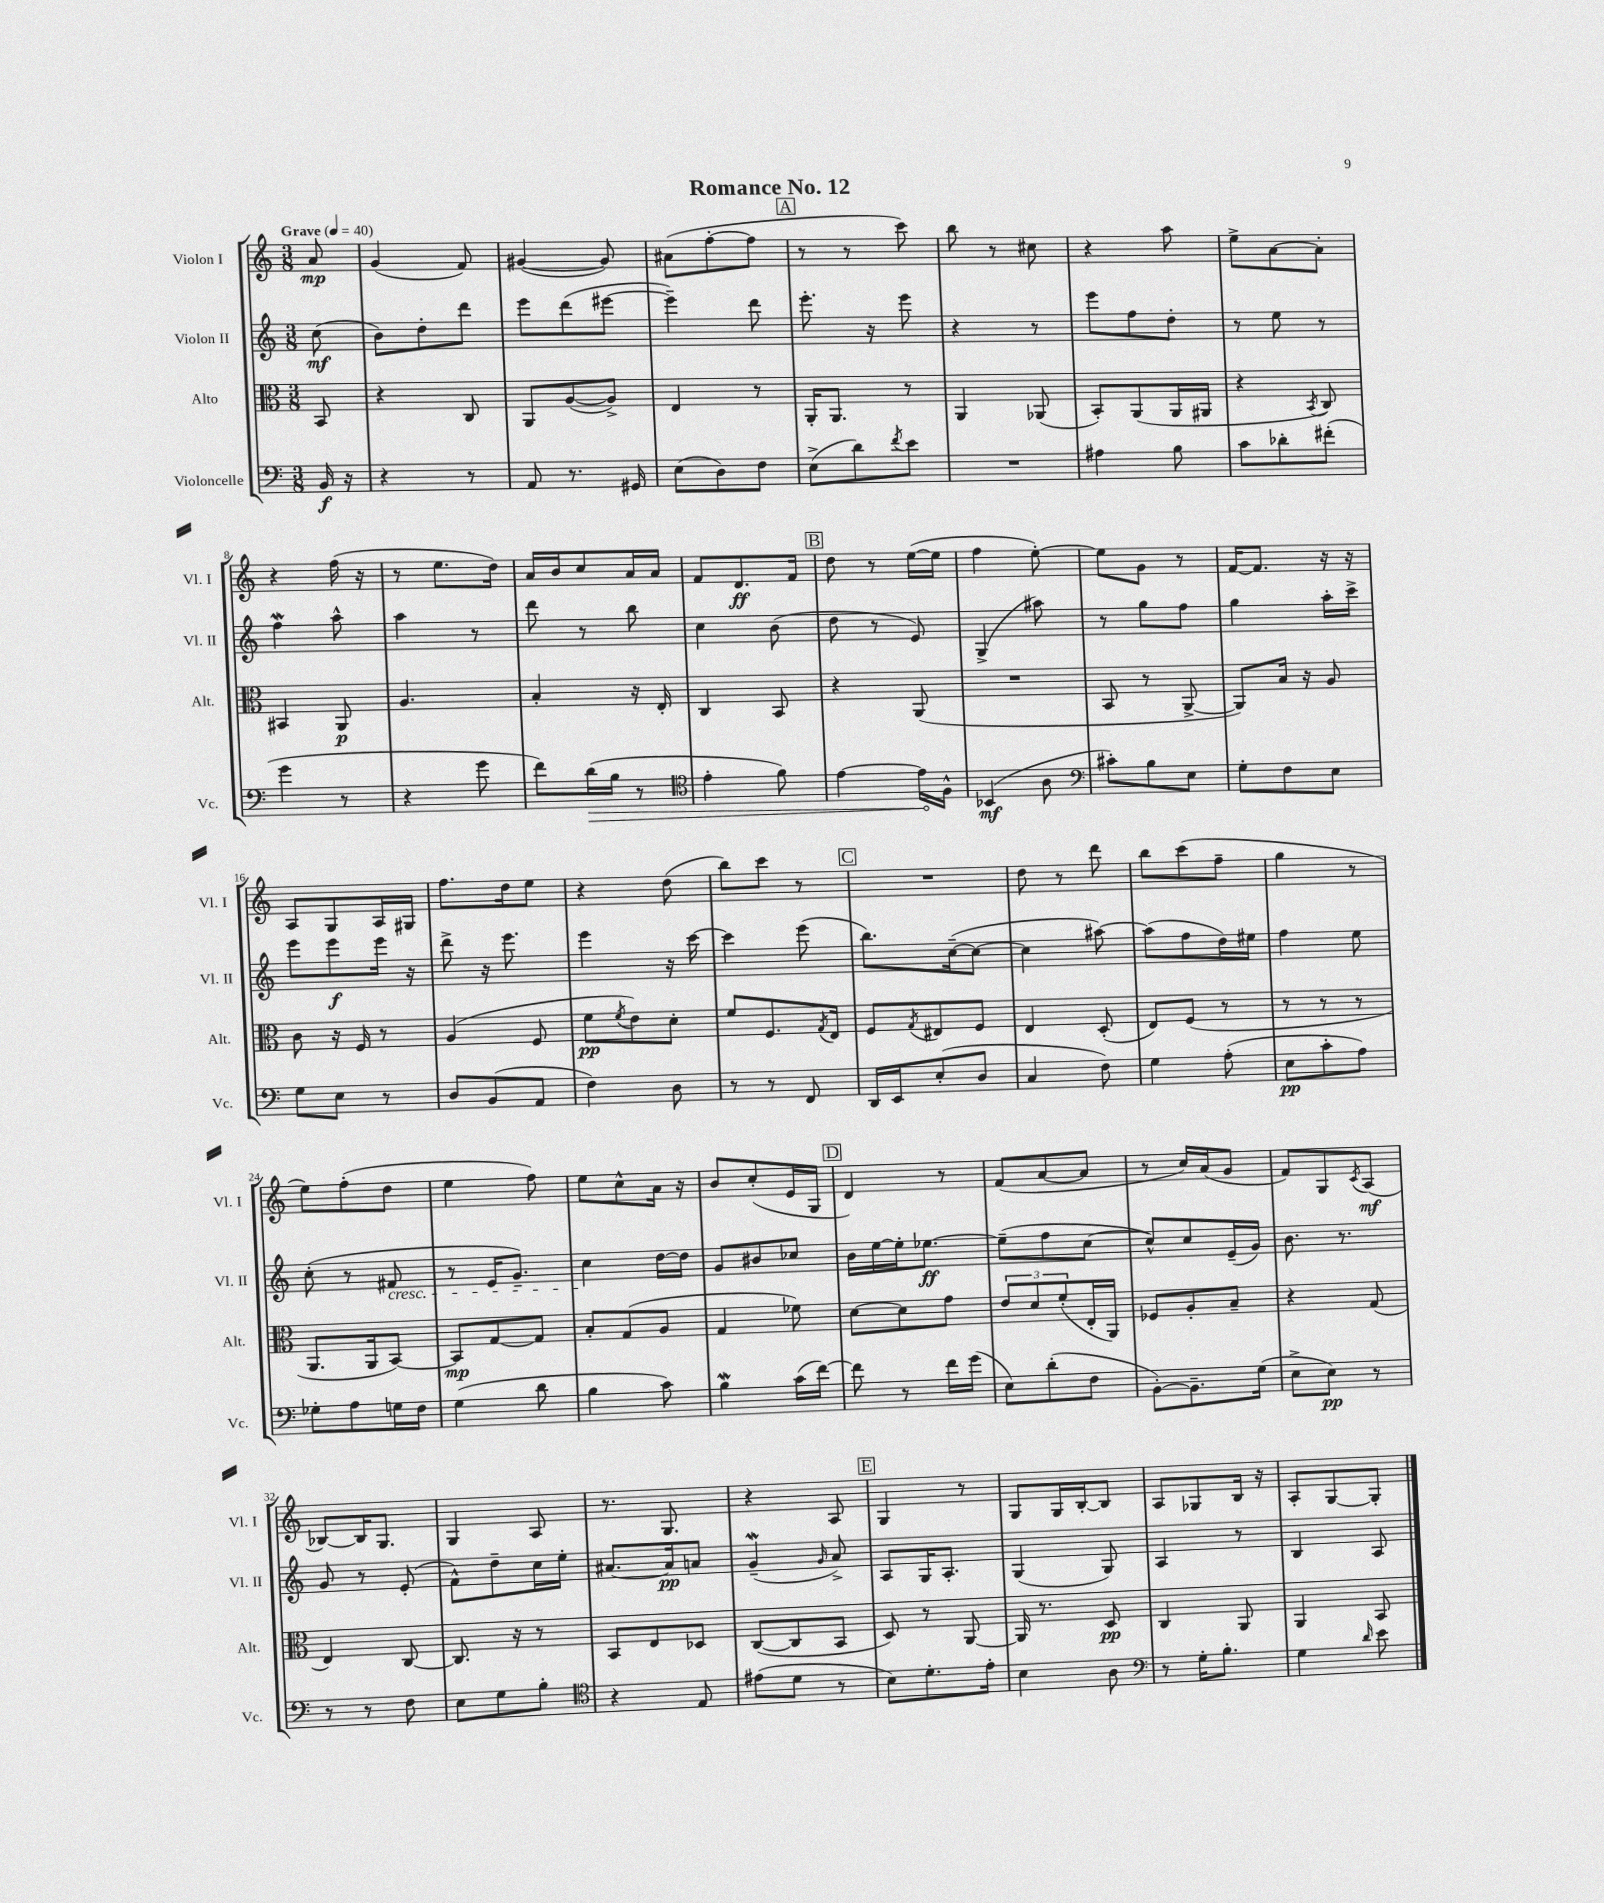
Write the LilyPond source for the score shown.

\header { title = "Romance No. 12" }
<<
\new StaffGroup <<
\new Staff = "s0" \with { instrumentName = "Violon I" shortInstrumentName = "Vl. I" } {
    \clef treble \key c \major \numericTimeSignature \time 3/8 \partial 8 \tempo "Grave" 4 = 40
    a'8\mp |
    g'4( f'8) |
    gis'4~( gis'8) |
    ais'8( f''8~-. f''8 |
    \mark \markup { \box "A" } r8 r8 c'''8) |
    b''8 r8 cis''8 |
    r4 a''8 |
    e''8-> a'8~ a'8-. |
    r4 f''16( r16 |
    r8 e''8. d''16) |
    a'16 b'16 c''8 a'16 a'16 |
    f'8 d'8.\ff f'16 |
    \mark \markup { \box "B" } d''8 r8 e''16~( e''16 |
    f''4 e''8~-.) |
    e''8 g'8 r8 |
    f'16~ f'8. r16 r16 |
    a8 g8 a16 gis16 |
    f''8. d''16 e''8 |
    r4 d''8( |
    b''8) c'''8 r8 |
    \mark \markup { \box "C" } R4. |
    d''8 r8 d'''8 |
    b''8 c'''8( f''8-- |
    g''4 r8 |
    e''8) f''8-.( d''8 |
    e''4 f''8) |
    e''8 c''8-^ a'16 r16 |
    b'8 c''8-.( e'16 g16 |
    \mark \markup { \box "D" } d'4) r8 |
    f'8( a'8~ a'8 |
    r8 c''16) a'16( g'8 |
    f'8) g8 \acciaccatura { c'8 } a8\mf( |
    bes8~) bes16 g8. |
    g4 a8 |
    r8. g8. |
    r4 a8 |
    \mark \markup { \box "E" } g4 r8 |
    g8 g16 b16~-. b8 |
    a8 ges8 b16 r16 |
    a8-. g8~ g8-. \bar "|." |
}
\new Staff = "s1" \with { instrumentName = "Violon II" shortInstrumentName = "Vl. II" } {
    \clef treble \key c \major \numericTimeSignature \time 3/8 \partial 8
    c''8\mf( |
    b'8) d''8-. d'''8 |
    e'''8 d'''8( eis'''8~ |
    eis'''4--) d'''8 |
    \mark \markup { \box "A" } e'''8.-. r16 e'''8 |
    r4 r8 |
    e'''8 f''8 d''8-. |
    r8 e''8 r8 |
    f''4\mordent a''8-^ |
    a''4 r8 |
    d'''8 r8 b''8 |
    c''4 b'8( |
    \mark \markup { \box "B" } d''8 r8 e'8) |
    g4->( ais''8) |
    r8 g''8 f''8 |
    g''4 a''16-. c'''16-> |
    e'''8 e'''8\f e'''16 r16 |
    d'''8-> r16 e'''8. |
    e'''4 r16 c'''16~ |
    c'''4 e'''8( |
    \mark \markup { \box "C" } b''8.) c''16~--( c''8~ |
    c''4 ais''8~) |
    ais''8( f''8 d''16) eis''16 |
    f''4 e''8 |
    c''8-.( r8 fis'8\cresc |
    r8 e'16 g'8.--) |
    c''4\! d''16~ d''16 |
    g'8 bis'8 ces''8 |
    \mark \markup { \box "D" } b'16 e''16~ e''16-. ees''8.~\ff |
    ees''8--( f''8 c''8~ |
    c''8-^) c''8 e'16--( g'16) |
    b'8. r8. |
    g'8 r8 e'8-.( |
    f'8-^) d''8-- c''16 e''16-. |
    ais'8.~ ais'16\pp a'8 |
    g'4--\mordent( \grace { g'16 } a'8->) |
    \mark \markup { \box "E" } a8 g16 a8.-. |
    g4( g8) |
    a4 r8 |
    b4 a8 \bar "|." |
}
\new Staff = "s2" \with { instrumentName = "Alto" shortInstrumentName = "Alt." } {
    \clef alto \key c \major \numericTimeSignature \time 3/8 \partial 8
    b,8 |
    r4 c8 |
    a,8 a8~( a8->) |
    e4 r8 |
    \mark \markup { \box "A" } a,16-. a,8. r8 |
    a,4 aes,8( |
    b,8-.) a,8( a,16 ais,16 |
    r4 \acciaccatura { b,8 } c8) |
    bis,4 a,8\p |
    a4. |
    b4-. r16 e16-. |
    c4 b,8 |
    \mark \markup { \box "B" } r4 a,8( |
    R4. |
    b,8 r8 a,8~-> |
    a,8) b16 r16 a8 |
    c'8 r16 f16 r8 |
    a4( f8 |
    f'8\pp \acciaccatura { f'8 } e'8) d'8-. |
    f'8 f8. \acciaccatura { g8 } e16 |
    \mark \markup { \box "C" } f8 \acciaccatura { g8 } eis8 f8 |
    e4 d8-.( |
    e8) f8( r8 |
    r8 r8 r8 |
    a,8. a,16 b,8~) |
    b,8\mp g8~ g8 |
    b8-. g8( a8 |
    g4 fes'8) |
    \mark \markup { \box "D" } d'8~ d'8 g'8 |
    \tuplet 3/2 { e'8 d'8 f'8-.( } e16-. a,16) |
    fes8 a8-. b8-- |
    r4 g8( |
    e4) c8~ |
    c8. r16 r8 |
    b,8 e8 des8 |
    c8~( c8 b,8 |
    \mark \markup { \box "E" } d8) r8 a,8~ |
    a,16 r8. d8\pp |
    c4 a,8 |
    a,4 b,8 \bar "|." |
}
\new Staff = "s3" \with { instrumentName = "Violoncelle" shortInstrumentName = "Vc." } {
    \clef bass \key c \major \numericTimeSignature \time 3/8 \partial 8
    b,16\f r16 |
    r4 r8 |
    a,8 r8. gis,16 |
    e8( d8) f8 |
    \mark \markup { \box "A" } e8->( d'8) \acciaccatura { f'8 } e'8 |
    R4. |
    ais4 b8 |
    c'8 des'8-. fis'8-.( |
    g'4 r8 |
    r4 g'8 |
    f'8) \once \override Hairpin.circled-tip = ##t d'16\>( b16 r8 |
    \clef tenor e'4-. f'8) |
    \mark \markup { \box "B" } e'4~ e'16\! f16-^ |
    bes,4\mf( a8 |
    \clef bass cis'8-.) b8 e8 |
    g8-. f8 e8 |
    g8 e8 r8 |
    d8 b,8( a,8 |
    f4) d8 |
    r8 r8 f,8 |
    \mark \markup { \box "C" } d,16 e,16 e8-.( d8 |
    c4 f8) |
    g4 a8-.( |
    e8\pp c'8-. a8) |
    ges8-. a8 g16 f16 |
    g4( d'8 |
    b4 c'8) |
    b4\mordent c'16( f'16~) |
    \mark \markup { \box "D" } f'8 r8 f'16 g'16( |
    e8) d'8-.( f8 |
    b,8~-.) b,8.-- g16( |
    e8-> e8\pp) r8 |
    r8 r8 f8 |
    e8 g8 b8-. |
    \clef tenor r4 e8 |
    eis'8( d'8 r8 |
    \mark \markup { \box "E" } b8) d'8.-. e'16-. |
    b4 a8 |
    \clef bass r8 g16-. b8.-. |
    g4 \grace { d'16 } e'8 \bar "|." |
}
>>
>>
